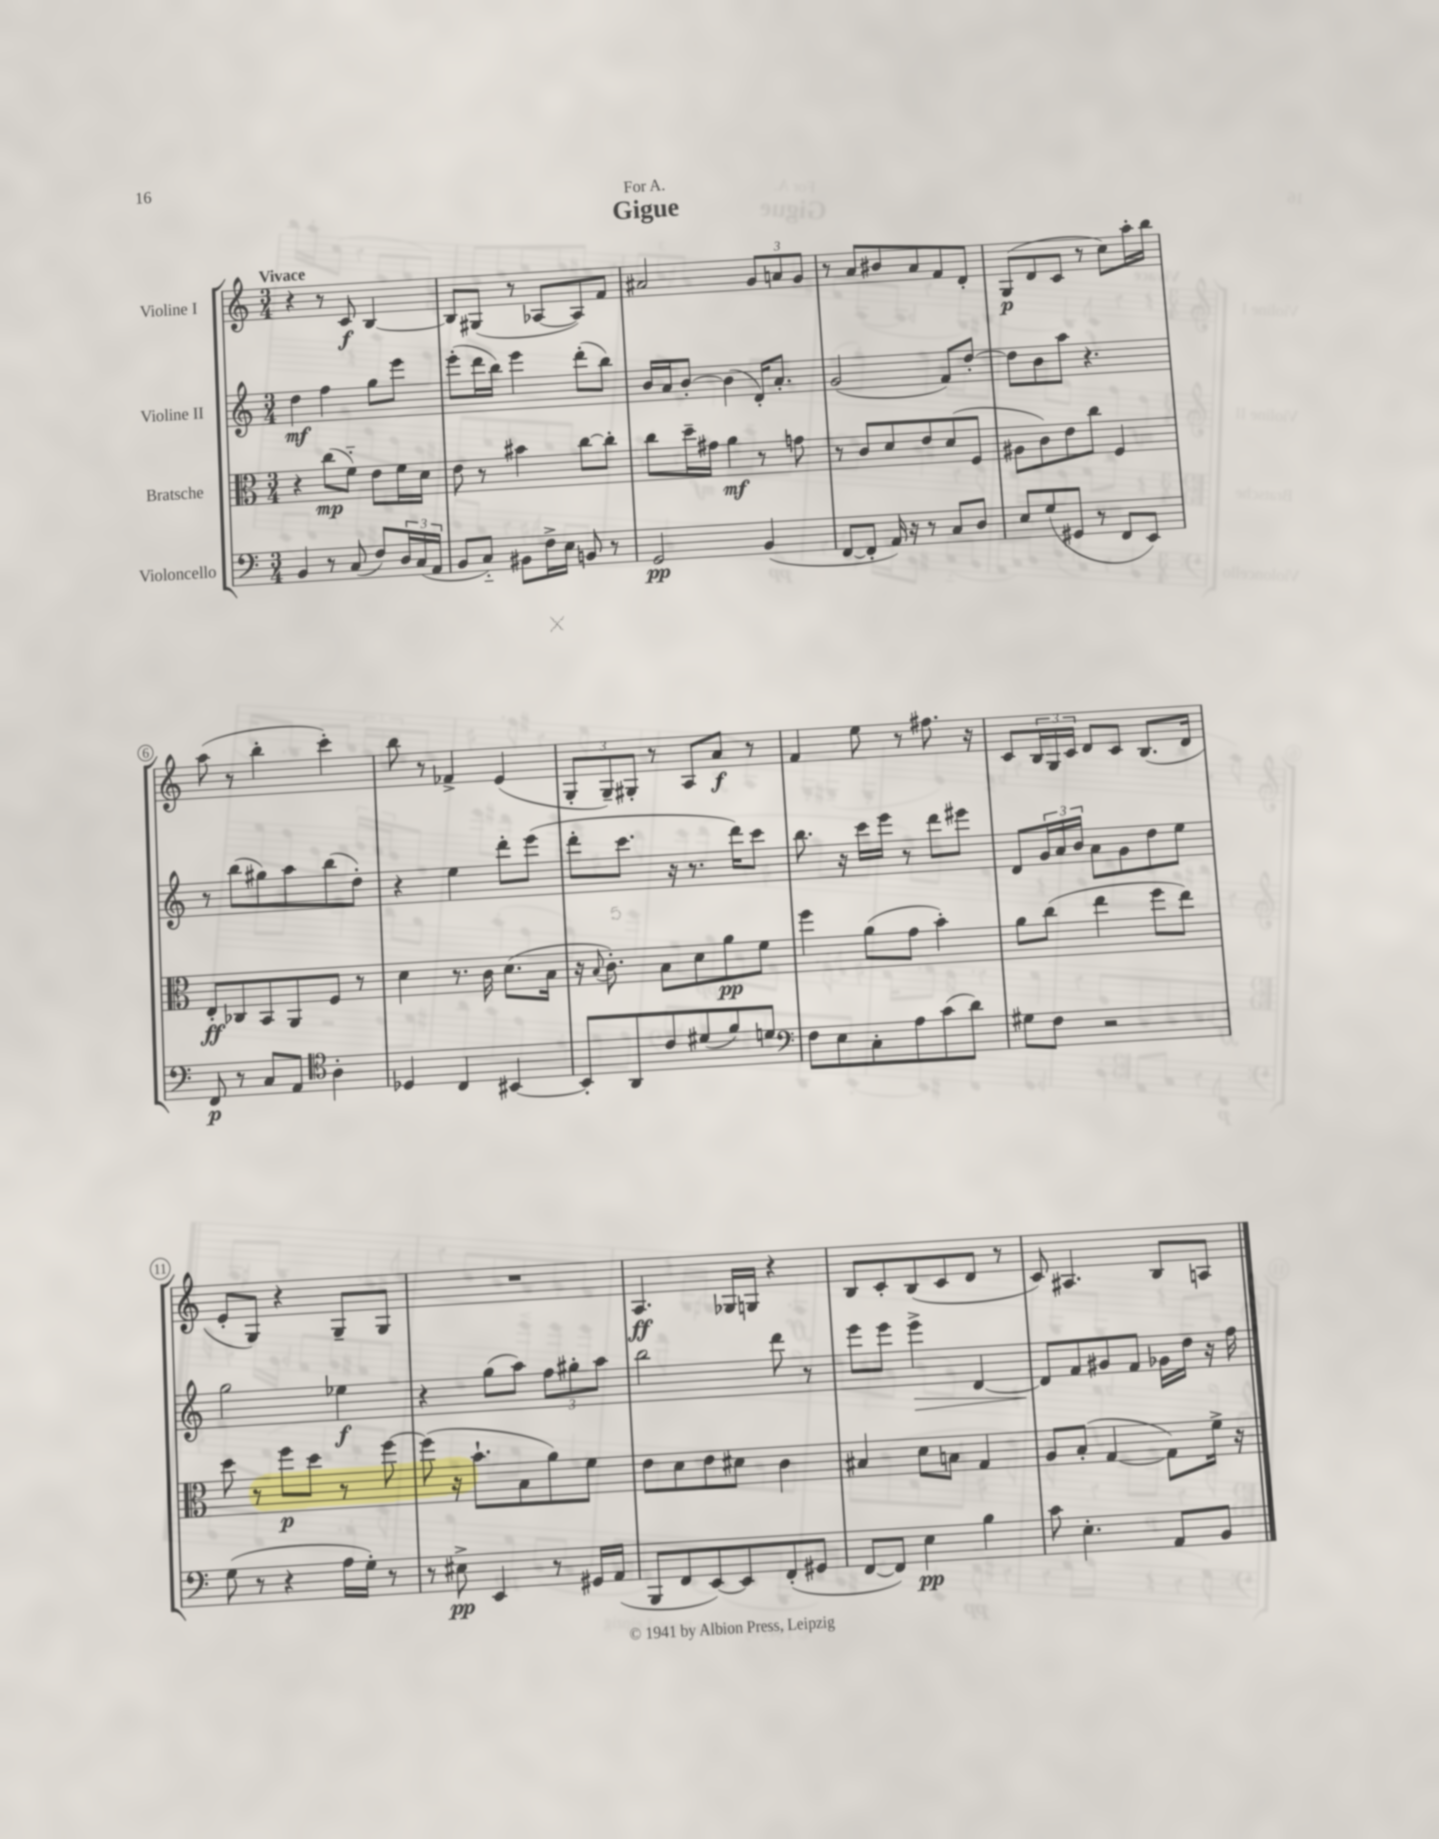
\header { title = "Gigue" dedication = "For A." }
<<
\new StaffGroup <<
\new Staff = "s0" \with { instrumentName = "Violine I" } {
    \clef treble \key c \major \numericTimeSignature \time 3/4 \tempo "Vivace"
    r4 r8 c'8\f b4~ |
    b8 gis8( r8 aes8~ aes8) f'8 |
    ais'2 \tuplet 3/2 { g'8 a'8 g'8 } |
    r8 a'8 bis'8 a'8 f'8 d'8-. |
    g8\p( d'8 c'8 r8 c''8) a''16-. b''16 |
    a''8( r8 b''4-. c'''4-.) |
    b''8 r8 fes'4-> e'4( |
    \tuplet 3/2 { g8-. g8--) gis8-. } r8 a8 a'8\f r8 |
    f'4 e''8 r8 fis''8. r16 |
    c'8 \tuplet 3/2 { b16 g16 c'16 } d'8 c'8 b8.( d'16 |
    e'8-. g8) r4 g8-- g8 |
    R2. |
    a4.\ff ges16 g16 r4 |
    b8 c'8-. b8( c'8 d'8 r8 |
    c'8) ais4. b8 a8 \bar "|." |
}
\new Staff = "s1" \with { instrumentName = "Violine II" } {
    \clef treble \key c \major \numericTimeSignature \time 3/4
    d''4\mf f''4 g''8 e'''8 |
    e'''8-.( d'''16 b''16) e'''4 d'''8-.( b''8) |
    b'16 a'16 b'8~-. b'4( d'16-.) a'8.-. |
    g'2( f'8) d''8~-. |
    d''8 b'8 a''8 r4. |
    r8 b''8( gis''8) a''8 b''8( d''8-.) |
    r4 e''4 d'''8-. e'''8( |
    d'''8-. c'''8. r16 r8. d'''16) c'''8 |
    b''8. r16 c'''16 e'''16 r8 d'''8 eis'''8 |
    d'8 \tuplet 3/2 { g'16 a'16 b'16 } a'8 g'8 d''8 e''8 |
    g''2 ees''4\f |
    r4 g''8( a''8) \tuplet 3/2 { f''8 gis''8-. a''8 } |
    b''2 d'''8 r8 |
    e'''8 e'''8 e'''4->\> d'4~ |
    d'8\! f'8 gis'8 f'8 ges'16 d''16 r16 f''16 \bar "|." |
}
\new Staff = "s2" \with { instrumentName = "Bratsche" } {
    \clef alto \key c \major \numericTimeSignature \time 3/4
    r4 c''8\mp( f'8-_) e'8 f'16 d'16 |
    e'8 r8 bis'4 c''8~ c''8-. |
    c''8 d''16-- gis'16 a'4\mf r8 g'8 |
    r8 c'8 d'8 e'8 d'8( f8 |
    ais8 c'8) e'8 c''8 f4 |
    e8-.\ff ces8 b,8 a,8 f8 r8 |
    d'4 r8. c'16 d'8.( b16 |
    r16 \appoggiatura { b8 } c'8.-.) b8 d'8 a'8\pp f'8 |
    f''4 a'8( g'8 b'4-.) |
    a'8 c''8( e''4 f''8 e''8) |
    d''8 r8 f''8\p d''8 r8 f''8~ |
    f''8( r16 b'8.-! b8 a'8) f'8 |
    e'8 d'8 e'8 dis'8 c'4 |
    bis4 d'8 b8 g4 |
    a8 b8-.( g4~ g8) f'16-> r16 \bar "|." |
}
\new Staff = "s3" \with { instrumentName = "Violoncello" } {
    \clef bass \key c \major \numericTimeSignature \time 3/4
    b,4 r8 c8( f8) \tuplet 3/2 { d16 c16( a,16 } |
    b,8 c8-_) bis,8 f16-> e16 b,8 r8 |
    g,2\pp b,4( |
    f,8~ f,8-. a,16) r16 r8 c8 d8 |
    e8 g8( gis,8 r8 f,8 e,8) |
    f,8\p r8 c8 a,8 \clef tenor a4-. |
    des4 c4 bis,4~ |
    bis,8-. a,8 c'8 dis'8( f'8) d'8 |
    \clef bass f8 e8 c8-. a8 c'8( d'8) |
    gis8 f8 r2 |
    g8( r8 r4 a16 g16-.) r8 |
    r8 eis8->\pp e,4 r8 gis,16 a,16( |
    b,,8 f,8 e,8~) e,8 f,8-.( gis,8 |
    f,8~ f,8) e4\pp b4 |
    c'8 e4.-. a,8 b,8 \bar "|." |
}
>>
>>
\layout { \context { \Score \override BarNumber.stencil = #(make-stencil-circler 0.1 0.3 ly:text-interface::print) } }
